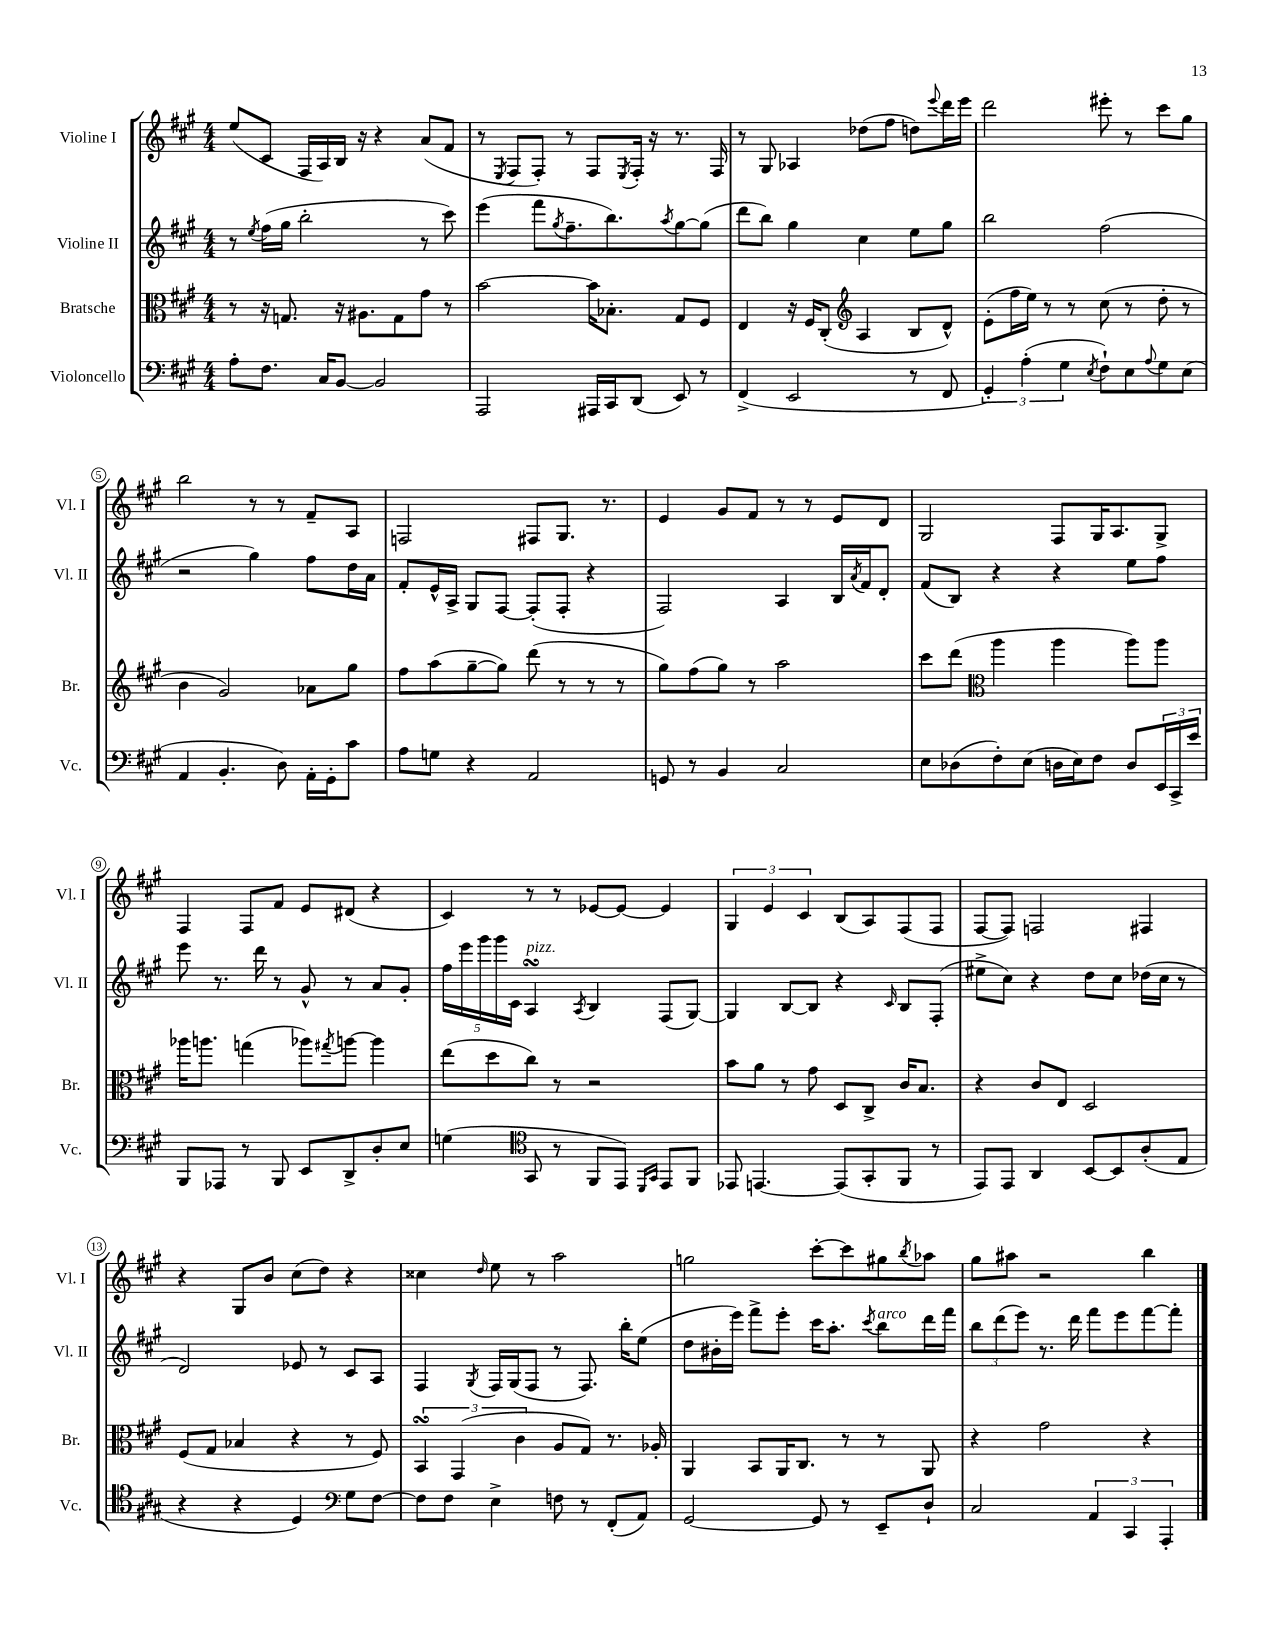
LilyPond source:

<<
\new StaffGroup <<
\new Staff = "s0" \with { instrumentName = "Violine I" shortInstrumentName = "Vl. I" } {
    \clef treble \key a \major \numericTimeSignature \time 4/4
    e''8( cis'8 fis16 a16) b16 r16 r4 a'8( fis'8 |
    r8 \acciaccatura { e8 } fis8 fis8-.) r8 fis8 \acciaccatura { e8 } fis16-. r16 r8. fis16 |
    r8 gis8 aes4 des''8( fis''8 d''8) \appoggiatura { e'''8 } d'''16 e'''16 |
    d'''2 eis'''8-. r8 cis'''8 gis''8 |
    b''2 r8 r8 fis'8-- a8 |
    f2 fis8 gis8. r8. |
    e'4 gis'8 fis'8 r8 r8 e'8 d'8 |
    gis2 fis8 gis16 a8. gis8-> |
    fis4 fis8 fis'8 e'8 dis'8( r4 |
    cis'4) r8 r8 ees'8~ ees'8~ ees'4 |
    \tuplet 3/2 { gis4 e'4 cis'4 } b8( a8) fis8( fis8 |
    fis8~ fis8) f2 fis4 |
    r4 gis8 b'8 cis''8( d''8) r4 |
    cisis''4 \grace { d''16 } e''8 r8 a''2 |
    g''2 cis'''8~-. cis'''8 gis''8 \acciaccatura { b''8 } aes''8 |
    gis''8 ais''8 r2 b''4 \bar "|." |
}
\new Staff = "s1" \with { instrumentName = "Violine II" shortInstrumentName = "Vl. II" } {
    \clef treble \key a \major \numericTimeSignature \time 4/4
    r8 \acciaccatura { e''8 } fis''16( gis''16 b''2-. r8 cis'''8) |
    e'''4( fis'''8 \acciaccatura { gis''8 } fis''8.-- b''8.) \acciaccatura { a''8 } gis''8~ gis''8( |
    d'''8 b''8) gis''4 cis''4 e''8 gis''8 |
    b''2 fis''2( |
    r2 gis''4) fis''8 d''16 a'16 |
    fis'8-. e'16-^ a16-> gis8 fis8~ fis8-.( fis8-. r4 |
    fis2) a4 b16 \acciaccatura { a'8 } fis'16 d'8-. |
    fis'8( b8) r4 r4 e''8 fis''8 |
    e'''8 r8. d'''16 r8 gis'8-^ r8 a'8 gis'8-. |
    \tuplet 5/4 { fis''16 e'''16 gis'''16 gis'''16 cis'16 } a4\turn^\markup { \italic "pizz." } \acciaccatura { a8 } b4 fis8( gis8~) |
    gis4 b8~ b8 r4 \grace { cis'16 } b8 fis8-.( |
    eis''8-> cis''8) r4 d''8 cis''8 des''16( cis''16 r8 |
    d'2) ees'8 r8 cis'8 a8 |
    fis4 \acciaccatura { gis8 } fis16 gis16( fis8 r8 fis8.) b''16-. e''8( |
    d''8 bis'16-. e'''16) fis'''8-> e'''8-. cis'''16 a''8.-. \acciaccatura { cis'''8 } b''8^\markup { \italic "arco" } d'''16 fis'''16 |
    \tuplet 3/2 { b''8 d'''8( e'''8) } r8. d'''16 fis'''8 e'''8 fis'''8~ fis'''8-. \bar "|." |
}
\new Staff = "s2" \with { instrumentName = "Bratsche" shortInstrumentName = "Br." } {
    \clef alto \key a \major \numericTimeSignature \time 4/4
    r8 r16 g8. r16 ais8. g8 gis'8 r8 |
    b'2~ b'16 bes8.-. gis8 fis8 |
    e4 r16 fis16 cis8-.( \clef treble a4 b8 d'8-^) |
    e'8-.( fis''16 e''16) r8 r8 cis''8( r8 d''8-. r8 |
    b'4 gis'2) aes'8 gis''8 |
    fis''8 a''8( gis''8~-- gis''8) d'''8( r8 r8 r8 |
    gis''8) fis''8( gis''8) r8 a''2 |
    cis'''8 d'''8( \clef alto a''4 a''4 a''8) a''8 |
    aes''16 a''8. g''4( aes''8) \acciaccatura { gis''8 } a''8~ a''4 |
    e''8( d''8 cis''8) r8 r2 |
    b'8 a'8 r8 gis'8 d8 cis8-> cis'16 b8. |
    r4 cis'8 e8 d2 |
    fis8( gis8 bes4 r4 r8 fis8) |
    \tuplet 3/2 { b,4\turn gis,4( cis'4 } a8 gis8) r8. aes16-. |
    a,4 b,8 a,16 cis8. r8 r8 a,8 |
    r4 gis'2 r4 \bar "|." |
}
\new Staff = "s3" \with { instrumentName = "Violoncello" shortInstrumentName = "Vc." } {
    \clef bass \key a \major \numericTimeSignature \time 4/4
    a8-. fis8. cis16 b,8~ b,2 |
    a,,2 ais,,16 cis,16 d,8( e,8) r8 |
    fis,4->( e,2 r8 fis,8 |
    \tuplet 3/2 { gis,4-.) a4-.( gis4 } \acciaccatura { e8 } fis8-!) e8 \appoggiatura { a8 } gis8 e8( |
    a,4 b,4.-. d8) a,16-. gis,16-. cis'8 |
    a8 g8 r4 a,2 |
    g,8 r8 b,4 cis2 |
    e8 des8( fis8-.) e8( d16 e16) fis8 d8 \tuplet 3/2 { e,16 cis,16-> e'16 } |
    b,,8 aes,,8 r8 b,,8 e,8 d,8-> d8-. e8 |
    g4( \clef tenor gis,8 r8 fis,8 e,8) \grace { d,16 gis,16 } e,8 fis,8 |
    ees,8 e,4.~ e,8( gis,8-. fis,8 r8 |
    e,8) e,8 a,4 b,8~ b,8 a8-.( e8 |
    r4 r4 d4) \clef bass gis8 fis8~ |
    fis8 fis8 e4-> f8 r8 fis,8-.( a,8) |
    gis,2~ gis,8 r8 e,8-- d8-! |
    cis2 \tuplet 3/2 { a,4 cis,4 a,,4-. } \bar "|." |
}
>>
>>
\layout { \context { \Score \override BarNumber.stencil = #(make-stencil-circler 0.1 0.3 ly:text-interface::print) } }
